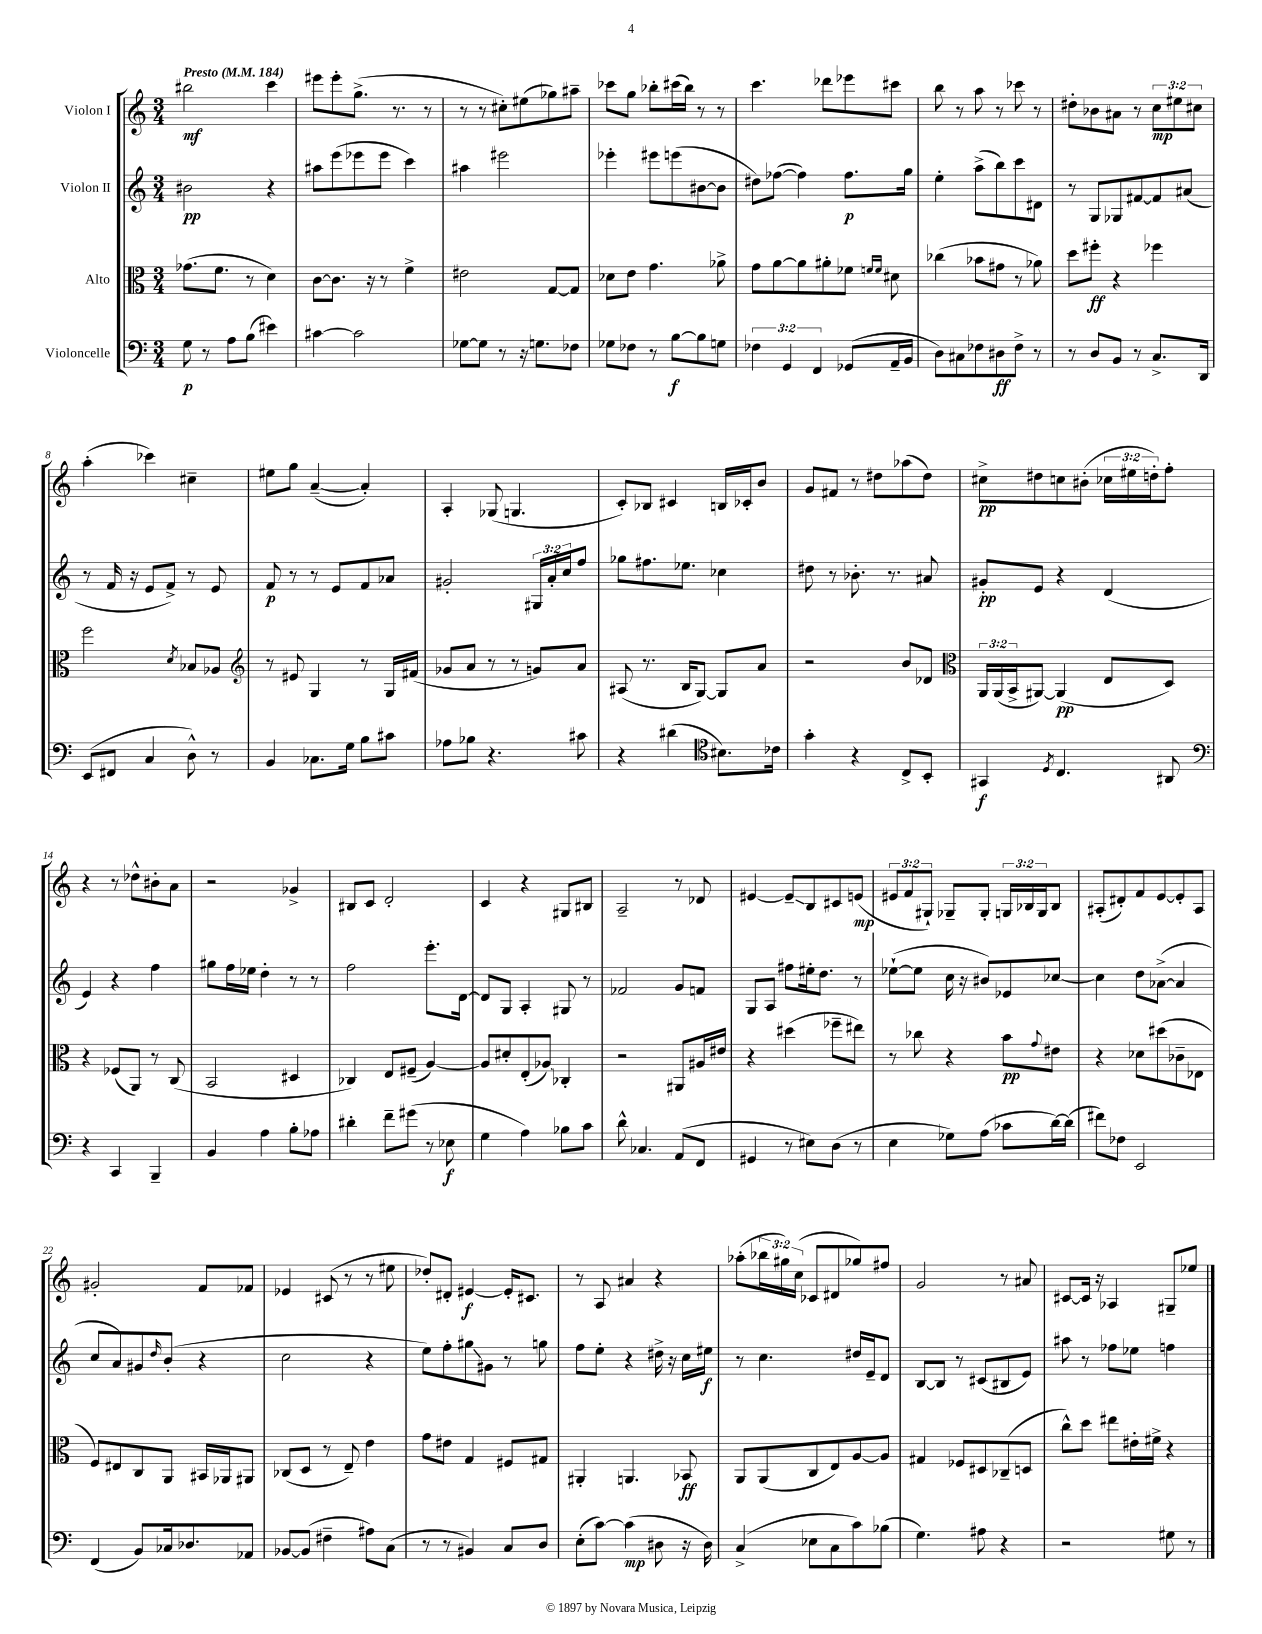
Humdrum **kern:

**kern	**kern	**kern	**kern
*staff4	*staff3	*staff2	*staff1
*clefF4	*clefC3	*clefG2	*clefG2
*k[]	*k[]	*k[]	*k[]
*M3/4	*M3/4	*M3/4	*M3/4
*MM184	*MM184	*MM184	*MM184
8G	(8.g-	2b#	2bb#
8r	.	.	.
.	8.f	.	.
8A	.	.	.
(8B	8r	.	.
4e#)	4d)	4r	4ccc
=	=	=	=
[4c#	[8c	8aa#	8eee#
.	8.c]	(8eee	8eee#'
2c#]	.	8eee-	(8.gg^
.	16r	.	.
.	8r	8eee-	.
.	.	.	8.r
.	4f^	4ccc)	.
.	.	.	8r
=	=	=	=
[8G-	2e#	4aa#	8r
8G-]	.	.	8r
8r	.	2eee#	8cc#')
16r	.	.	(8ee#
8.G	.	.	.
.	[8G	.	8gg-)
8F-	8G]	.	8aa#~
=	=	=	=
8G-	8d-	4eee-'	8ccc-
8F-	8e	.	8gg
8r	4.g	8eee#	8bb-'
[8B	.	(8eee	(16ccc#
.	.	.	16bb-)
8B]	.	[8b#	8r
8G	8a-^	8b#]	8r
=	=	=	=
6F-	8g	8dd#)	4.ccc
.	[8a	([8ff-	.
6GG	.	.	.
.	8a]	4ff-])	.
6FF	.	.	.
.	8a#'	.	8ddd-
(8GG-	8f-	8.ff-	8eee-
.	16qqf	.	.
.	16qqf	.	.
16AA~	8d#	.	8ccc#
16BB	.	16gg	.
=	=	=	=
8D)	(4cc-	4ee'	8bb
8C#	.	.	8r
8F-	8b-	(8aa^	8aa
8D#	8g#	8bb)	8r
8F-^	8r	8ccc	8ccc-
8r	8a-)	8d#	8r
=	=	=	=
8r	8dd	8r	8dd#'
8D	8ff#'	8G	8b-
8BB	4r	8G-	8a#
8r	.	[8f#	8r
8.C^	4ff-	8f#]	12cc
.	.	.	12ee#
.	.	(8a#	.
.	.	.	12cc#
16DD	.	.	.
=	=	=	=
(8EE	2ff	8r	(4aa'
8FF#	.	16f	.
.	.	16r	.
4C	.	8e	4ccc-)
.	.	8f^)	.
.	8qd	.	.
8D^^)	8B-	8r	4cc#~
8r	8A-	8e	.
=	=	=	=
*	*clefG2	*	*
4BB	8r	8f	8ee#
.	8e#	8r	8gg
8.C-	4G	8r	([4a~
.	.	8e	.
16G	.	.	.
8B	8r	8f	4a'])
8c#	16G	8a-	.
.	(16f#	.	.
=	=	=	=
8A-	8g-	2g#'	4A'
8B-	8a	.	.
4.r	8r	.	(8G-
.	8r	.	4.G
.	8g)	24G#	.
.	.	24a'	.
.	.	24cc	.
8c#	8a	8ff	.
=	=	=	=
4r	(8A#	8gg-	8c')
.	8.r	8.ff#	8B-
(4d#	.	.	4c#
.	16B	8.ee-	.
.	[8G)	.	.
*clefC4	*	*	*
8.B#)	8G]	4cc-	16B
.	.	.	16c-'
.	8a	.	8b
16c-	.	.	.
=	=	=	=
4g'	2r	8dd#	8g
.	.	8r	8f#
4r	.	8.b-'	8r
.	.	.	8dd#
.	.	8.r	.
8C^	8b	.	(8aa-
8BB'	8d-	8a#	8dd#)
=	=	=	=
*	*clefC3	*	*
4GG#	24AA	8g#'	8cc#^
.	(24AA	.	.
.	24BB^	.	.
.	[8AA#)	8e	8dd#
8qD	.	.	.
4.C	(4AA#]	4r	8cc
.	.	.	(8b#'
.	8E	(4d	24cc-
.	.	.	24ee#
.	.	.	24dd')
8AA#	8D)	.	8ff'
=	=	=	=
*clefF4	*	*	*
4r	4r	4e)	4r
4CC	(8F-	4r	8r
.	8AA)	.	8dd-^^
4BBB~	8r	4ff	8b#'
.	(8C	.	8a
=	=	=	=
4BB	2BB	8gg#	2r
.	.	16ff	.
.	.	16ee-	.
4A	.	4dd'	.
8B'	4D#	8r	4g-^
8A-	.	8r	.
=	=	=	=
4d#'	4C-)	2ff	8B#
.	.	.	8c
8f~	8E	.	2d'
(8g#	(8F#~	.	.
8r	[4A)	8.eee'	.
8E-	.	.	.
.	.	[16d	.
=	=	=	=
4G	8A]	8d]	4c
.	8d#'	8G	.
4A)	(8E'	4A'	4r
.	8A-)	.	.
8B-	4C-'	8G#	8G#
8c	.	8r	8B#
=	=	=	=
8d^^	2r	2f-	2A~
4.C-	.	.	.
(8AA	8AA#	8g	8r
8FF	16A#	8f	8d-
.	16e#	.	.
=	=	=	=
4GG#	4r	8G	[4e#
.	.	8A	.
8r	(4dd#	8ff#	8e#~]
8E#)	.	16ee#'	8B
.	.	8.dd	.
(8D	8ff-~	.	8c#
8r	8ee#)	8r	(8e
=	=	=	=
4E	8r	([8ee-`	12e#
.	.	.	12f
.	8cc-	8ee-]	.
.	.	.	12G#`)
8G-)	4r	16cc	8G-~
.	.	16r	.
(8A	.	8b#)	8G-'
8c-	8b	8e-	24G
.	.	.	24B-
.	.	.	24G
.	8qqg	.	.
[16d)	8e#	[8cc-	8B-
(16d]	.	.	.
=	=	=	=
8f#)	4r	4cc-]	(8A#'
8F-	.	.	8d#')
2EE	8d-	8dd	8f
.	(8dd#	([8a-^	[8e
.	8c-~	4a-]	8e']
.	8E-	.	8A#
=	=	=	=
(4FF	8F)	8cc	2g#'
.	8E#	8a)	.
8BB)	8C	8g#	.
.	.	16qqdd	.
16C-	8AA	(8b'	.
8.D-	.	.	.
.	16BB#	4r	8f
.	16AA-	.	.
8AA-	8AA#	.	8f-
=	=	=	=
[8BB-	(8C-	2cc	4e-
(8BB-]	8D	.	.
4F#~	8r	.	(8c#
.	8E~)	.	8r
8A#)	4e	4r	8r
(8C	.	.	8ee#
=	=	=	=
8r	8g	8ee)	8dd-')
8r	8e#	8ff'	8d#'
4BB#)	4G	8gg#	[4e#
.	.	8g#	.
8C	8F#	8r	16e#']
.	.	.	8.c#
8D	8G#	8gg	.
=	=	=	=
(8E'	4AA#'	8ff	8r
[8c)	.	8ee'	8A
(4c]	4.AA	4r	4a#
8D#	.	16dd#^	4r
.	.	16r	.
16r	8BB-	16cc	.
16D#)	.	16ee#	.
=	=	=	=
(4C^	8AA	8r	(8aa-'
.	(8AA	4.cc	24bb-
.	.	.	24gg#)
.	.	.	(24cc
8E-	8C	.	8c-
8C	8E)	.	8d#
8c)	[8A	16dd#	8gg-)
.	.	16e~	.
(8B-	8A]	8d	8ff#
=	=	=	=
4.G)	4G#	[8B	2g
.	.	8B]	.
.	8F-	8r	.
8A#	8D#	(8c#	.
4r	(8C-~	8B#	8r
.	8D	8e)	8a#
=	=	=	=
2r	8cc^^)	8aa#	[8c#
.	8dd	8r	16c#]
.	.	.	16r
.	8ee#	8ff-	4A-
.	16e#'	8ee-	.
.	16f#^	.	.
8G#	4r	4ff	8G#~
8r	.	.	8ee-
==	==	==	==
*-	*-	*-	*-
